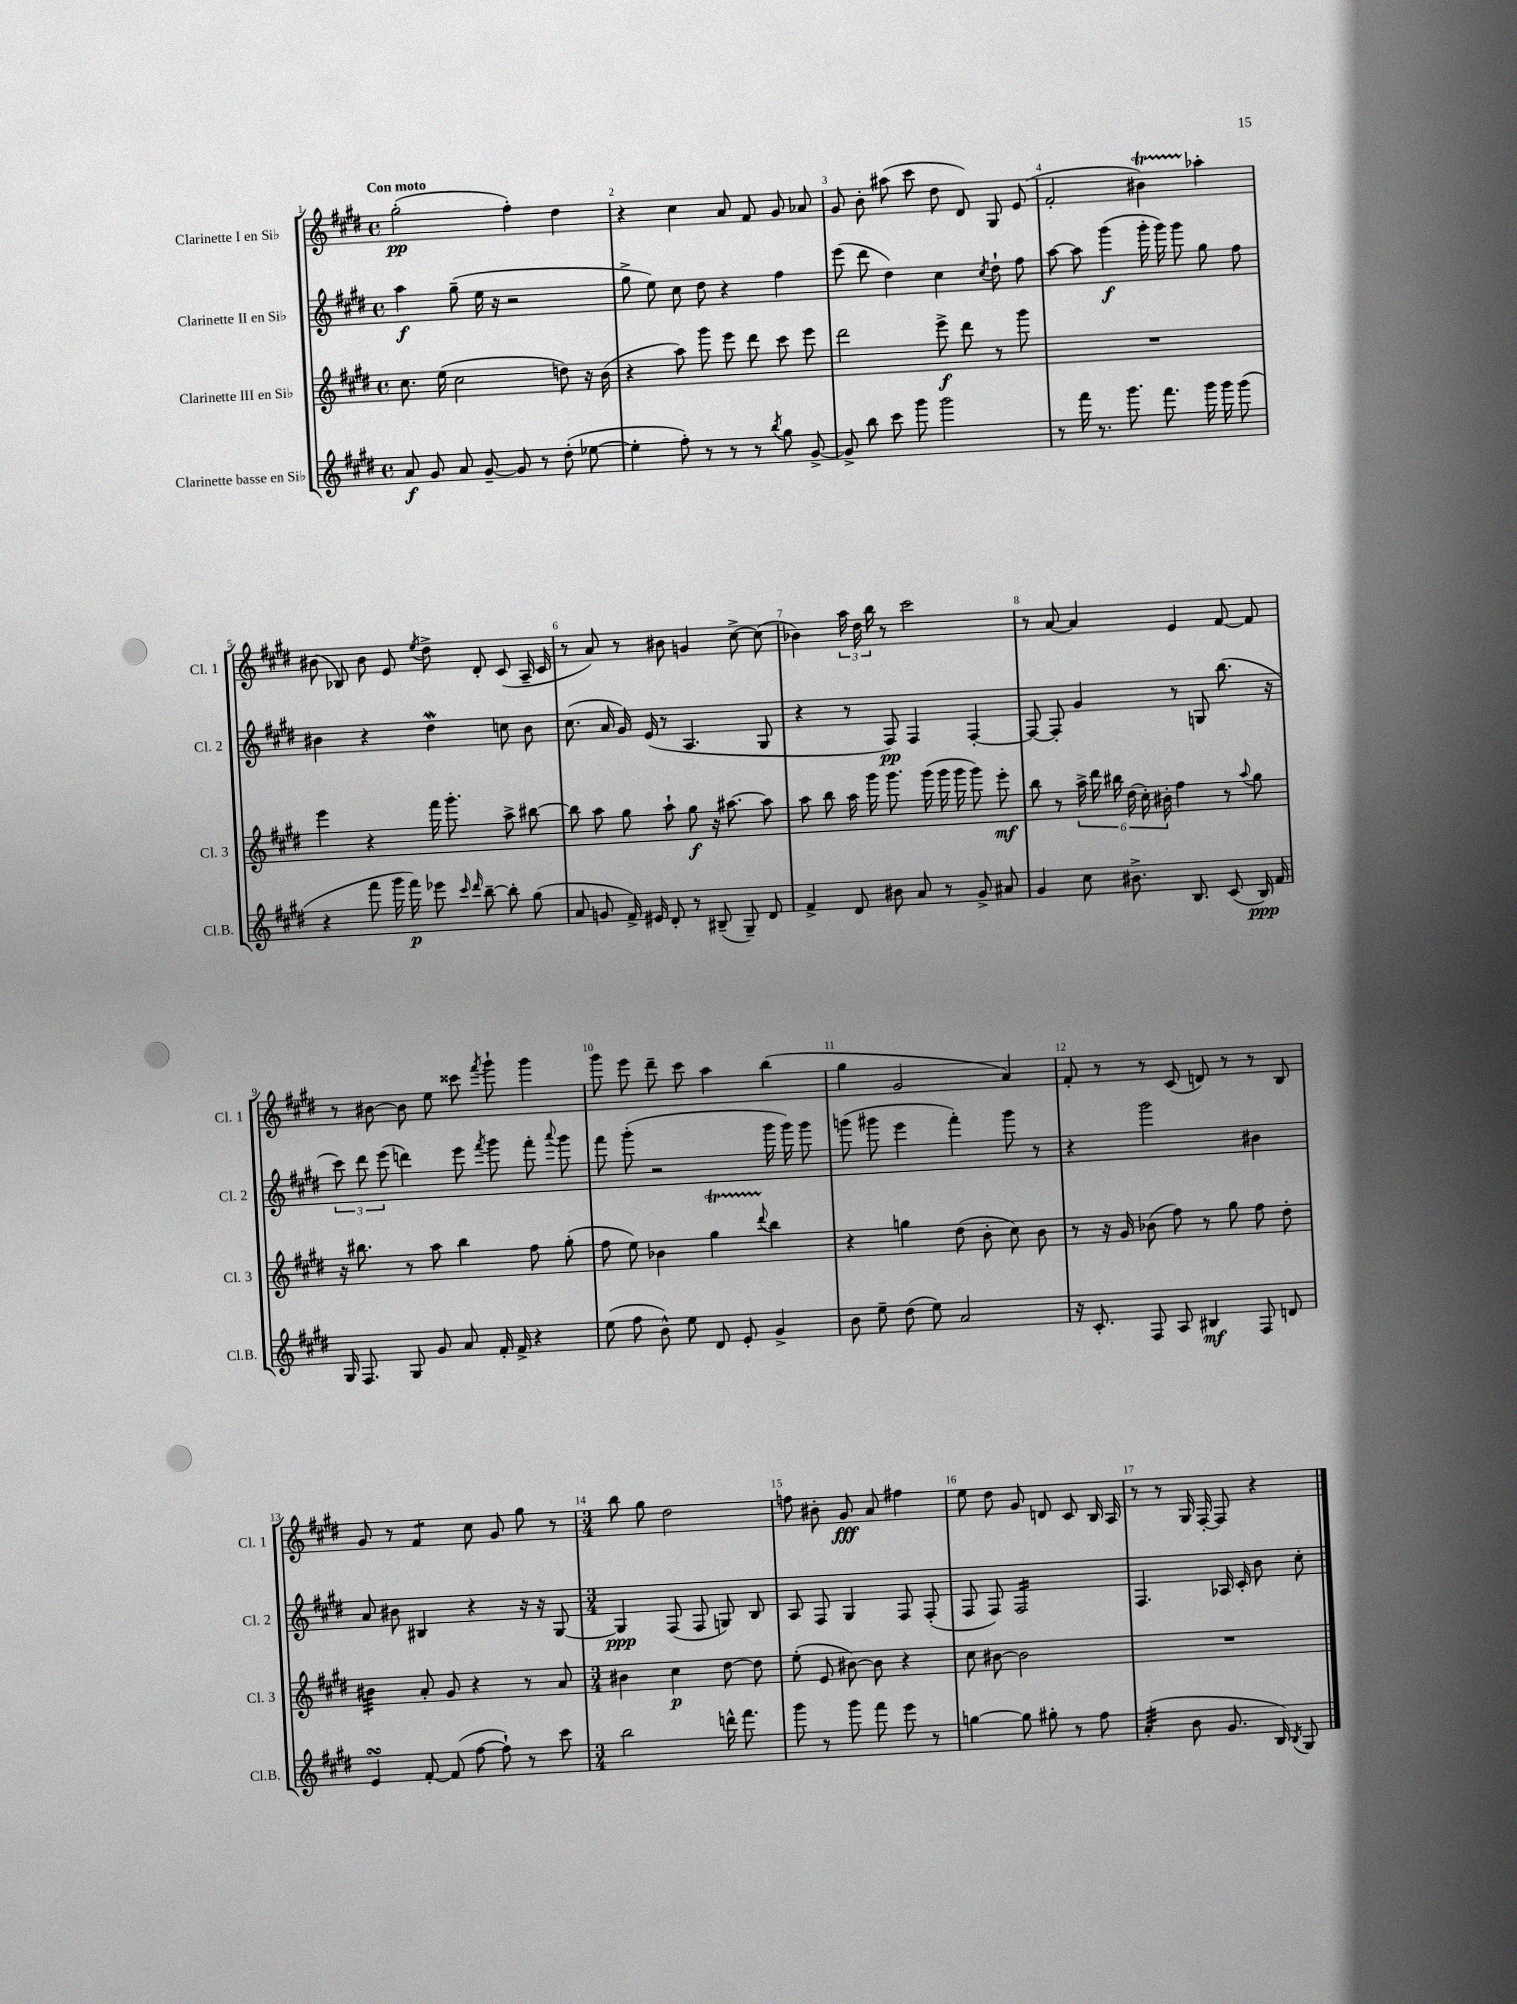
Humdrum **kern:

**kern	**kern	**kern	**kern
*staff4	*staff3	*staff2	*staff1
*clefG2	*clefG2	*clefG2	*clefG2
*k[f#c#g#d#]	*k[f#c#g#d#]	*k[f#c#g#d#]	*k[f#c#g#d#]
*M4/4	*M4/4	*M4/4	*M4/4
*met(c)	*met(c)	*met(c)	*met(c)
8a/	8.cc#\	4aa\	(2gg#'\
8g#/	.	.	.
.	(16ee\	.	.
8a/	2cc#\	(8gg#~\	.
[8g#~/	.	16ee\	.
.	.	16r	.
8g#/]	.	2r	4ff#'\)
8r	.	.	.
(8dd#'\	8dd\)	.	4dd#\
[8ee-\	16r	.	.
.	(16b\	.	.
=	=	=	=
4ee-'\]	4r	8gg#^\	4r
.	.	8ee\)	.
8ff#'\)	8aa\)	8cc#\	4cc#\
8r	8ggg#\	8dd#\	.
8r	8eee\	4r	8a/
8r	8ddd#\	.	8f#/
8qbb/	.	.	.
8gg#\	8ccc#\	4ff#\	8g#/
[8g#^/	8eee\	.	8a-/
=	=	=	=
8g#^/]	2ddd#\	(8eee\	8g#/
8bb\	.	8ddd#\	8b'\
8ccc#\	.	4dd#\)	(8aa#\
8ggg#\	.	.	8ccc#\
2ggg#\	8eee^\	4cc#\	8dd#\
.	8ddd#\	.	8d#/)
.	.	8qcc#/	.
.	8r	8dd#`\	8G#/
.	8ggg#\	8ff#\	(8e/
=	=	=	=
8r	1r	[8aa\	2f#'/
16fff#\	.	8aa\]	.
8.r	.	.	.
.	.	(4ggg#\	.
8.ggg#\	.	.	.
.	.	16ggg#'\	4b#\)
8.fff#\	.	16ggg#\)	.
.	.	8ggg#\	.
16ggg#\	.	8gg#\	4aa-'\
16ggg#\	.	.	.
(8ggg#\	.	8ff#\	.
=	=	=	=
4r	4eee\	4b#\	(8b#\
.	.	.	8B-/)
8fff#\	4r	4r	8b#\
16ggg#\	.	.	8e/
16fff#\)	.	.	.
.	.	.	8qee/
8eee-\	16fff#\	4dd#\	8dd#^\
.	8.ggg#'\	.	.
16qqccc#/	.	.	.
16qqddd#/	.	.	.
[8bb~\	.	.	8d#'/
8bb'\]	8aa^\	8cc\	(8c#/
(8gg#\	[8bb#\	8b#\	16A~/
.	.	.	16c#/
=	=	=	=
8a/	8bb#\]	(8.cc#\	8r
8g/	8aa\	.	8a/)
.	.	16a/	.
16f#^/)	8gg#\	16g#/)	8r
16e#/	.	(16e/	.
8d#'/	8aa`\	8r	8b#\
8r	8gg#\	4.A/	4g/
(8B#~/	16r	.	.
.	[8.aa#\	.	.
8G#~/)	.	.	[8cc#^\
8d#/	8aa#\]	8G#/	(8cc#\]
=	=	=	=
4f#^/	8aa\	4r	4b-\)
.	8bb\	.	.
8d#/	16aa\	8r	24aa\
.	.	.	24dd#\
.	16ggg#\	.	.
.	.	.	24bb\
8b#\	8.ggg#\	8F#/)	8r
8a/	.	4F#/	2ccc#\
.	(16ggg#\	.	.
8r	16ggg#\	.	.
.	16ggg#\	.	.
8g#^/	8ggg#\)	[4F#'/	.
8a#/	8eee'\	.	.
=	=	=	=
4g#/	8bb\	8F#/_	8r
.	8r	8F#'/]	[8a/
8cc#\	24aa^\	4g#/	4a/]
.	24ddd#\	.	.
.	24bb#\	.	.
8.b#^\	(24dd#\	.	.
.	24cc#'\)	.	.
.	24b#'\	.	.
.	4ff#\	8r	4e/
8.B/	.	.	.
.	.	8G/	.
(8c#/	8r	(8.bb\	[8f#/
.	8qqaa/	.	.
16B/)	8gg#\	.	8f#/]
16f#/	.	16r	.
=	=	=	=
16G#/	16r	12ccc#\)	8r
8.F#/	8.bb#\	.	.
.	.	12ddd#\	.
.	.	.	[8b#\
.	.	(12eee\	.
8G#/	8r	4ddd\)	8b#\]
8g#/	8aa\	.	8ee\
8a/	4bb#\	8eee\	8ccc##\
.	.	8qfff#/	8qfff#/
16f#'/	.	8ggg#\	8ggg#`\
16f#^/	.	.	.
4r	8ff#\	8fff#'\	4ggg#\
.	.	8qqaaa/	.
.	(8gg#'\	8ggg#\	.
=	=	=	=
(8ee\	8ff#\	8fff#\	8ggg#\
8ff#\	8ee\)	(8ggg#'\	8eee\
8b^^\)	4b-\	2r	8ddd#~\
8ee\	.	.	8ccc#\
8d#/	4gg#\	.	4aa\
8e'/	.	.	.
.	8qqddd#/	.	.
4g#^/	4bb\	16ggg#\	(4bb\
.	.	16ggg#\)	.
.	.	8ggg#\	.
=	=	=	=
8b\	4r	(8ggg\	4gg#\
8ee~\	.	8ggg#\	.
(8dd#\	4gg\	4eee\	2g#/
8ee\)	.	.	.
2a/	(8dd#\	4fff#'\)	.
.	8b'\	.	.
.	8cc#\)	8ggg#\	4a/)
.	8b\	8r	.
=	=	=	=
16r	8r	4r	8f#'/
8.c#'/	.	.	.
.	16r	.	8r
.	16g#/	.	.
8F#/	(8b-\	2ggg#\	8r
8A/	8ff#\)	.	(8c#/
4B#/	8r	.	8d/)
.	8gg#\	.	8r
8F#/	8ff#\	4b#\	8r
8d/	8dd#'\	.	8B/
=	=	=	=
4e/	4b#\	8a/	8g#/
.	.	8b#\	8r
[8f#'/	8a'/	4B#/	4f#/
(8f#/]	8g#/	.	.
[8ff#\	4r	4r	8cc#\
8ff#`\])	.	.	8g#/
8r	8r	16r	8gg#\
.	.	16r	.
8ccc#\	8a/	[8G#/	8r
=	=	=	=
*M3/4	*M3/4	*M3/4	*M3/4
2bb\	4b#\	4G#/]	8bb\
.	.	.	8gg#\
.	4cc#\	(8F#/	2dd#\
.	.	8F#/	.
16ddd^^\	[8dd#\	8G/)	.
8.fff#\	.	.	.
.	8dd#\]	8B/	.
=	=	=	=
8ggg#\	(8ee'\	8A/	8ff\
8r	8e/	8F#/	8b#'\
8ggg#\	[8b#\)	4G#/	8g#/
8fff#\	8b#\]	.	8a/
8eee\	4r	8F#/	4ff#\
8r	.	(8F#'/	.
=	=	=	=
[4gg\	8cc#\	8F#/	8ee\
.	[8b#\	8F#/)	8dd#\
8gg\]	2b#\]	2F#/	8g#/
8gg#'\	.	.	8d/
8r	.	.	8c#/
8ff#\	.	.	16B/
.	.	.	16A/
=	=	=	=
(4a'/	2.r	4.F#/	8r
.	.	.	8r
8b\	.	.	16G#/
.	.	.	[16F#'/
8.g#/	.	16A-/	8F#/]
.	.	16c#'/	.
.	.	8b\	4r
16B/)	.	.	.
8qB/	.	.	.
8G#/	.	8cc#'\	.
==	==	==	==
*-	*-	*-	*-
